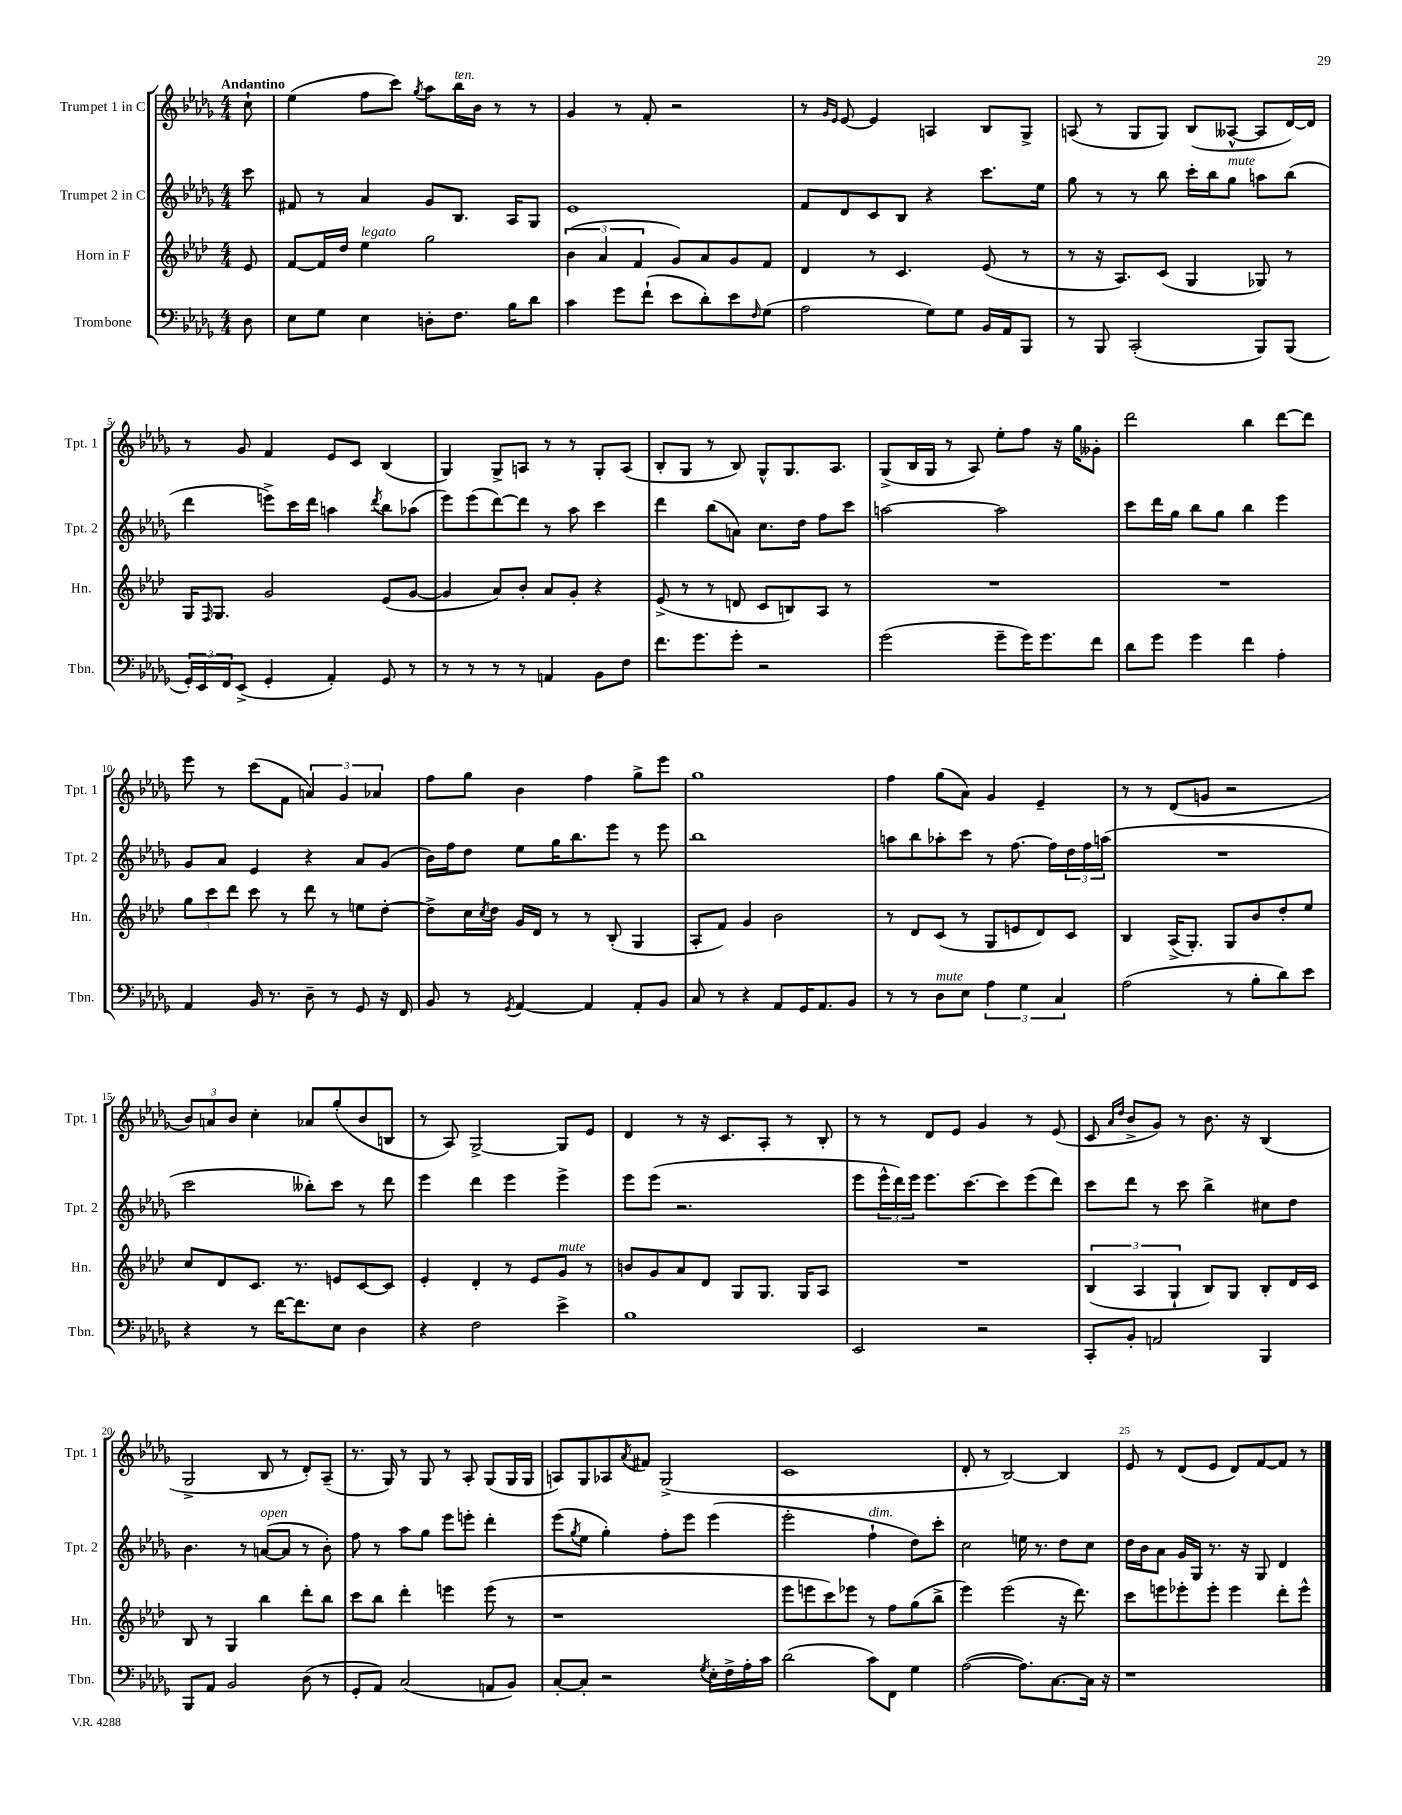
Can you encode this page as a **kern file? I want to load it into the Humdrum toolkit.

**kern	**kern	**kern	**kern
*staff4	*staff3	*staff2	*staff1
*clefF4	*clefG2	*clefG2	*clefG2
*k[b-e-a-d-g-]	*k[b-e-a-d-]	*k[b-e-a-d-g-]	*k[b-e-a-d-g-]
*M4/4	*M4/4	*M4/4	*M4/4
8D-	8e-	8ccc	8cc`
=	=	=	=
8E-	[8f	8f#	(4ee-
8G-	16f]	8r	.
.	16dd-	.	.
4E-	4ee-	4a-	8ff
.	.	.	8ccc)
.	.	.	8qgg-
8D'	2gg	8g-	8aa-
8.F	.	8.B-	16bb-
.	.	.	16b-
.	.	.	8r
16B-	.	16A-	.
8d-	.	8G-	8r
=	=	=	=
4c	(6b-	1e-	4g-
.	6a-	.	.
8g-	.	.	8r
.	6f	.	.
(8f`	.	.	8f'
8e-	8g)	.	2r
8d-')	8a-	.	.
8e-	8g	.	.
16qqF	.	.	.
(8G-	8f	.	.
=	=	=	=
2A-	4d-	8f	8r
.	.	.	16qqg-
.	.	.	16qqe-
.	.	8d-	[8e-
.	8r	8c	4e-]
.	4.c	8B-	.
8G-)	.	4r	4A
8G-	.	.	.
16BB-	(8e-	8.ccc	8B-
16AA-	.	.	.
8BBB-	8r	.	8G-^
.	.	16ee-	.
=	=	=	=
8r	8r	8gg-	(8A
8BBB-	16r	8r	8r
.	8.A-)	.	.
(2CC'	.	8r	8G-
.	(8c	8bb-	8G-)
.	4G	16ccc'	(8B-
.	.	16bb-	.
.	.	8gg-	[8A--^^
8BBB-)	8G-)	8aa	8A--]
(8BBB-	8r	(8bb-	[16d-)
.	.	.	16d-]
=	=	=	=
24GG-')	16G	4ddd-	8r
24EE-	.	.	.
.	16qqF	.	.
.	8.G	.	.
24FF	.	.	.
(8EE-^	.	.	8g-
4GG-'	2g	8eee^)	4f
.	.	16ccc	.
.	.	16ddd-	.
4AA-')	.	4aa	8e-
.	.	.	8c
.	.	8qddd-	.
8GG-	(8e-	8bb-	(4B-
8r	[8g	(8aa-	.
=	=	=	=
8r	4g]	8eee-)	4G-)
8r	.	(8eee-	.
8r	8a-)	[8ddd-)	8G-^
8r	8b-'	8ddd-]	8A
4AA	8a-	8r	8r
.	8g'	8aa-	8r
8BB-	4r	4ccc	8G-'
8F	.	.	(8A
=	=	=	=
8.f	(8e-^	4ddd-	8B-'
.	8r	.	8G-
8.g-	.	.	.
.	8r	(8bb-	8r
8g-'	8d	8a)	8B-)
2r	8c	8.cc	8G-^^
.	8B)	.	8.G-
.	.	16dd-	.
.	8A-	8ff	.
.	.	.	8.A-
.	8r	8ccc	.
=	=	=	=
(2g-	1r	[2aa	(8G-^
.	.	.	16B-
.	.	.	16G-
.	.	.	8r
.	.	.	8A-)
8g-~	.	2aa]	8ee-'
16g-)	.	.	8ff
8.g-	.	.	.
.	.	.	16r
.	.	.	16gg-
8f	.	.	8g--'
=	=	=	=
8d-	1r	8ccc	2ddd-
8g-	.	16ddd-	.
.	.	16gg-	.
4g-	.	8bb-	.
.	.	8gg-	.
4f	.	4bb-	4bb-
4A-'	.	4eee-	[8ddd-
.	.	.	8ddd-]
=	=	=	=
4AA-	12gg	8g-	8eee-
.	12ccc	.	.
.	.	8a-	8r
.	12ddd-	.	.
16BB-	8ccc	4e-	(8ccc
8.r	.	.	.
.	8r	.	8f
8D-~	8ddd-	4r	6a)
8r	8r	.	.
.	.	.	6g-
8GG-	8ee	8a-	.
.	.	.	6a-
16r	[8dd-'	(8g-	.
16FF	.	.	.
=	=	=	=
8BB-	8dd-^]	16b-)	8ff
.	.	16ff	.
8r	16cc	8dd-	8gg-
.	8qcc	.	.
.	16dd-	.	.
8qGG-	.	.	.
[4AA-	16g	8ee-	4b-
.	16d-	.	.
.	8r	16gg-	.
.	.	8.bb-	.
4AA-]	8r	.	4ff
.	(8B-'	8eee-	.
8AA-'	4G	8r	8gg-^
8BB-	.	8eee-	8eee-
=	=	=	=
8C	8A-'	1bb-	1gg-
8r	8f)	.	.
4r	4g	.	.
8AA-	2b-	.	.
16GG-	.	.	.
8.AA-	.	.	.
8BB-	.	.	.
=	=	=	=
8r	8r	8aa	4ff
8r	8d-	8bb-	.
8D-	(8c	8aa-'	(8gg-
8E-	8r	8ccc	8a-)
6A-	8G	8r	4g-
.	8e	[8.ff	.
6G-	.	.	.
.	8d-)	.	4e-~
.	.	16ff]	.
6C	.	.	.
.	8c	24dd-	.
.	.	24ff	.
.	.	(24aa	.
=	=	=	=
(2A-	4B-	1r	8r
.	.	.	8r
.	(16A-^	.	(8d-
.	8.G')	.	.
.	.	.	8g
8r	8G	.	2r
8B-'	8b-	.	.
8d-)	8dd-'	.	.
8e-	8ee-	.	.
=	=	=	=
4r	8cc	2ccc	12b-)
.	.	.	12a
.	8d-	.	.
.	.	.	12b-
8r	8.c	.	4cc'
[16f	.	.	.
8.f]	8.r	.	.
.	.	8bb--')	8a-
8E-	8e	8ccc	(8gg-'
4D-	[8c	8r	8b-
.	8c]	8ddd-	8B
=	=	=	=
4r	4e-'	4eee-	8r
.	.	.	8A-)
2F	4d-'	4ddd-	[2G-^
.	8r	4eee-	.
.	8e-	.	.
4e-^	8g	4eee-^	8G-]
.	8r	.	8e-
=	=	=	=
1B-	8b	8eee-	4d-
.	8g	(8eee-	.
.	8a-	2.r	8r
.	8d-	.	16r
.	.	.	8.c
.	8G	.	.
.	8.G	.	8A-'
.	.	.	8r
.	16G	.	.
.	8A-	.	8B-'
=	=	=	=
2EE-	1r	8eee-	8r
.	.	24eee-^^	8r
.	.	24ddd-)	.
.	.	24eee-	.
.	.	8.eee-	8d-
.	.	.	8e-
.	.	[8.ccc	.
2r	.	.	4g-
.	.	8ccc]	.
.	.	(8eee-	8r
.	.	8ddd-)	(8e-
=	=	=	=
8CC'	(6B-	8ccc	8c
.	.	.	16qqa-
.	.	.	16qqdd-
8BB-'	.	8ddd-	8b-^
.	6A-	.	.
2AA	.	8r	8g-)
.	6G`	.	.
.	.	8ccc	8r
.	8B-)	4bb-^	8.b-
.	8G	.	.
.	.	.	16r
4BBB-	8B-'	8cc#	(4B-
.	16d-	8dd-	.
.	16c	.	.
=	=	=	=
8BBB-	8B-	4.b-	2G-^
8AA-	8r	.	.
2BB-	4G	.	.
.	.	8r	.
.	4bb-	([8a	8B-
.	.	8a]	8r
(8D-	8ddd-'	8r	8d-')
8r	8bb-	8b-')	(8A-~
=	=	=	=
8GG-'	8ccc	8ff	8.r
8AA-)	8bb-	8r	.
.	.	.	16G-)
(2C	4ddd-'	8aa-	8r
.	.	8gg-	8G-
.	4eee	8eee-	8r
.	.	8eee'	8A-'
8AA	(8eee	4ddd-'	(8G-
8BB-)	8r	.	16G-
.	.	.	16G-
=	=	=	=
[8C'	1r	(8eee-	8A)
.	.	8qgg-	.
8C']	.	8ee-	8G-
2r	.	4gg-')	8A-
.	.	.	8qa-
.	.	.	8f#
.	.	8ff'	(2G-^
.	.	8eee-	.
8qG-	.	.	.
16E-'	.	(4eee-	.
16F^	.	.	.
16A-'	.	.	.
16c	.	.	.
=	=	=	=
(2d-	8eee-	2eee-'	1c
.	8eee	.	.
.	8ccc)	.	.
.	8eee-	.	.
8c)	8r	4ff`	.
8FF	8ff	.	.
4G-	(8gg	8dd-)	.
.	8bb-^	8ccc'	.
=	=	=	=
([2A-	4eee-)	2cc	8d-'
.	.	.	8r
.	(2eee-	.	[2B-)
8.A-])	.	16ee	.
.	.	8.r	.
[8.C	.	.	.
.	16r	8dd-	4B-]
.	8.ddd-)	.	.
16C]	.	8cc	.
16r	.	.	.
=	=	=	=
1r	8ccc	16dd-	8e-
.	.	16b-	.
.	8eee	8a-	8r
.	8eee-'	16g-	(8d-
.	.	16G-	.
.	8eee-'	8.r	8e-
.	4eee-	.	8d-)
.	.	16r	.
.	.	8G-	[8f
.	8ddd-'	4d-	8f]
.	8eee-^^	.	8r
==	==	==	==
*-	*-	*-	*-
